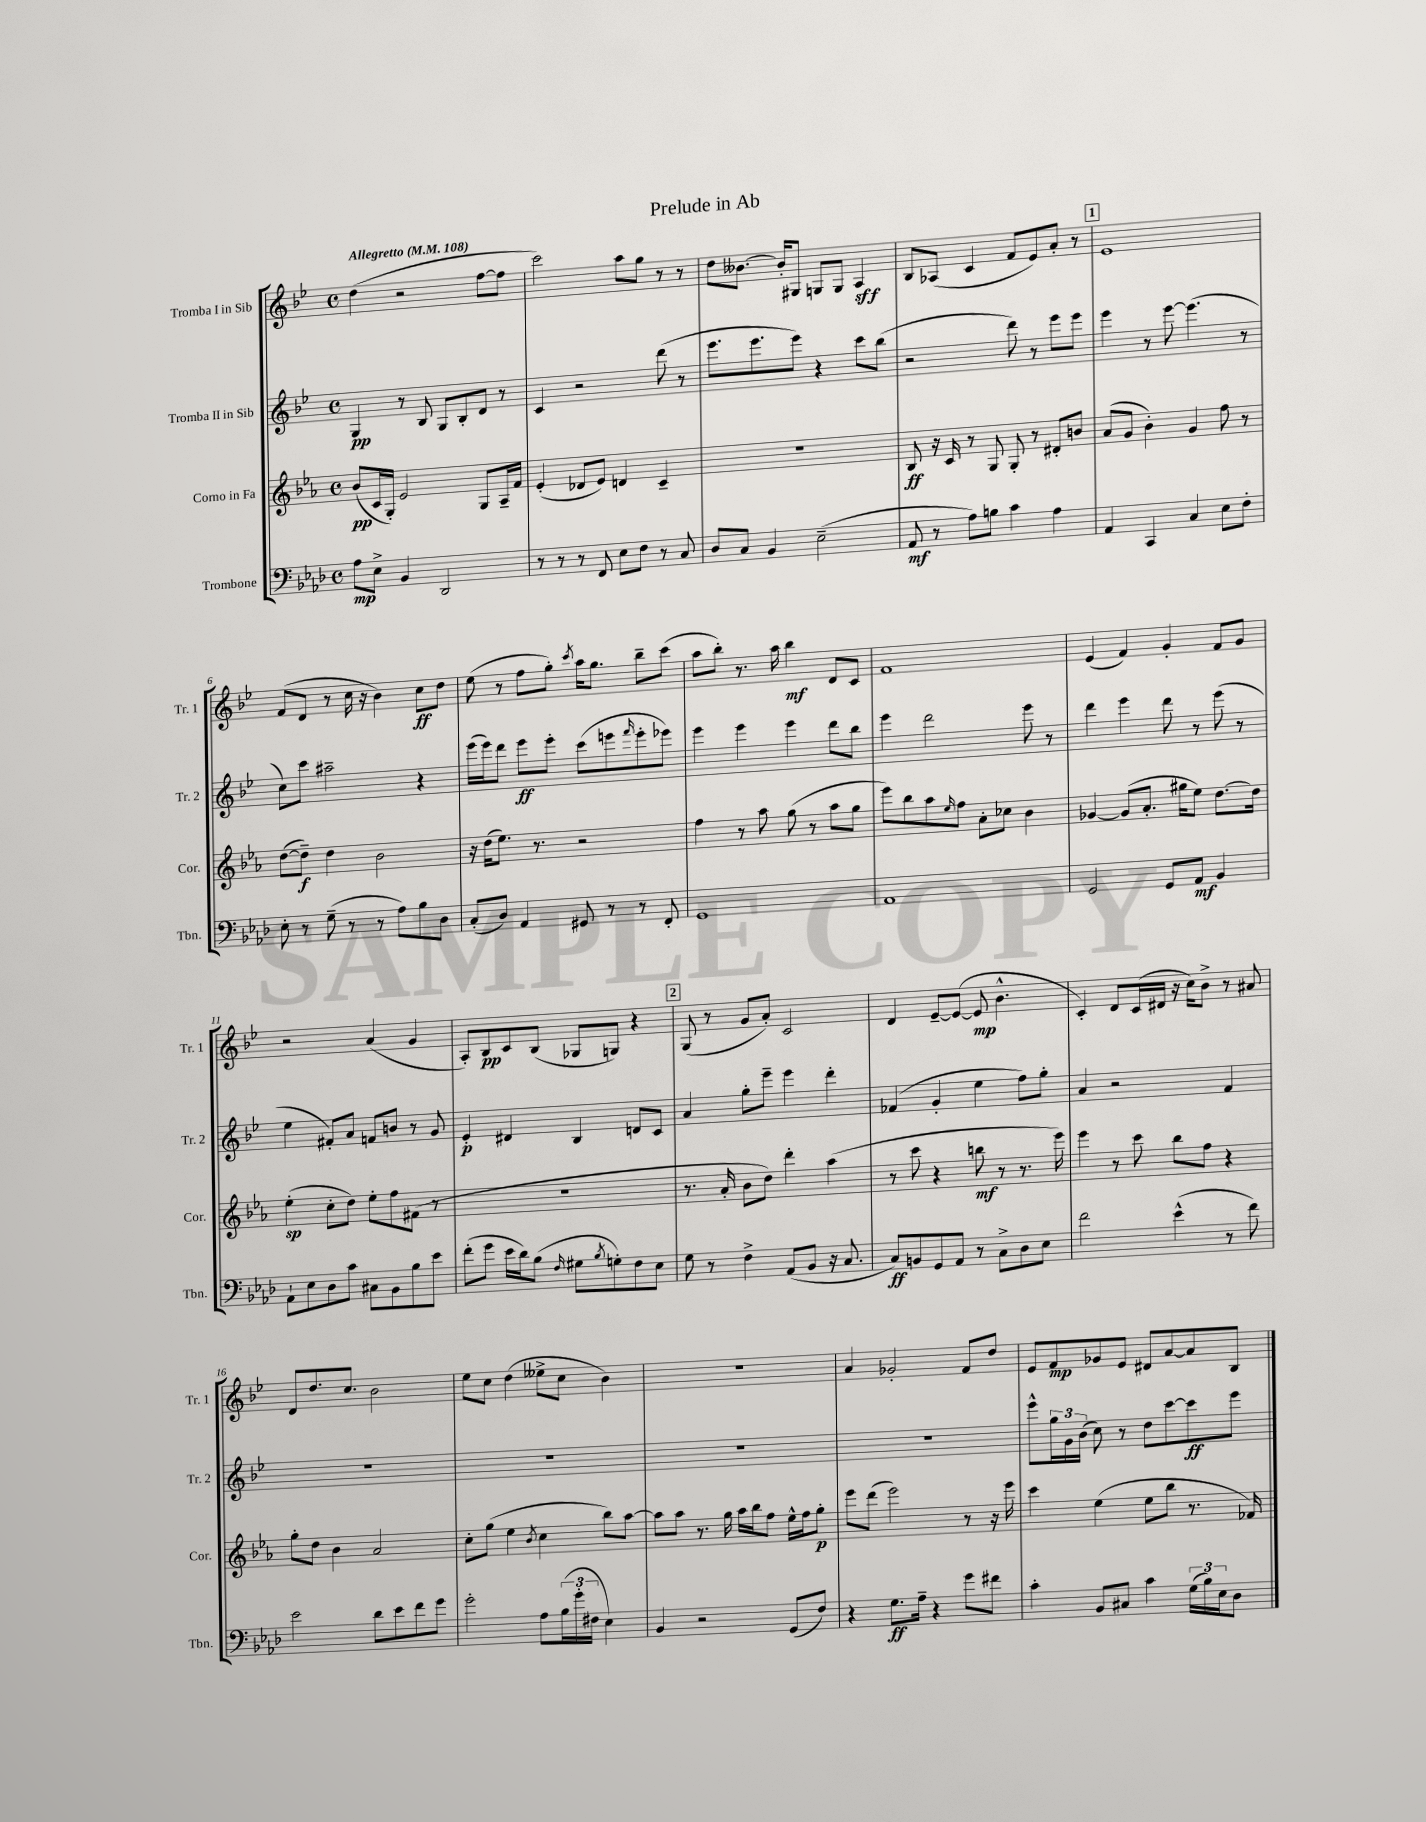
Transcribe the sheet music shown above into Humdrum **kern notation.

**kern	**kern	**kern	**kern
*staff4	*staff3	*staff2	*staff1
*clefF4	*clefG2	*clefG2	*clefG2
*k[b-e-a-d-]	*k[b-e-a-]	*k[b-e-]	*k[b-e-]
*M4/4	*M4/4	*M4/4	*M4/4
*met(c)	*met(c)	*met(c)	*met(c)
*MM108	*MM108	*MM108	*MM108
8A-	(8b-	4G	(4dd
8E-^	16c	.	.
.	16G')	.	.
4BB-	2e-	8r	2r
.	.	8B-	.
2DD-	.	8G	.
.	.	8B-'	.
.	8G	8d	[8ff
.	16A-~	8r	8ff]
.	16f	.	.
=	=	=	=
8r	(4e-'	4c	2ccc)
8r	.	.	.
8r	8d-	2r	.
8FF	8e-)	.	.
8E-	4d	.	8aa
8F	.	.	8gg
8r	4c~	(8ddd	8r
8C	.	8r	8r
=	=	=	=
8D-	1r	8.eee-	8dd
8C	.	.	[8.b--
.	.	8.eee-	.
4BB-	.	.	.
.	.	.	16b--']
.	.	8eee-)	8G#
(2E-~	.	4r	8G
.	.	.	8G
.	.	8ccc	4A
.	.	(8bb-	.
=	=	=	=
8AA-	8B-	2r	8B-
8r	16r	.	(8A-
.	16c	.	.
8A-)	8r	.	4c
8B	8G	.	.
4c	8G'	8ddd)	8f
.	8r	8r	8e-)
4A-	8d#'	8eee-	8a'
.	8b	8eee-	8r
=	=	=	=
4AA-	(8a-	4eee-	1e-
.	8g	.	.
4CC	4b-')	8r	.
.	.	[8eee-	.
4C	4g	(4.eee-]	.
8E-	8ff	.	.
8F'	8r	8r	.
=	=	=	=
8E-'	([8dd	8cc)	(8f
8r	8dd~])	8ccc	8d
(8G~	4dd	2aa#~	8r
8r	.	.	16cc
.	.	.	16r
8r	2b-	.	4b-)
8A-)	.	.	.
8B-	.	4r	8cc
8D-	.	.	8dd
=	=	=	=
(8C'	16r	(16eee-	(8ee-
.	(16dd	16eee-)	.
8D-)	8.ee-)	8ddd	8r
4AA-	.	8eee-	8ff
.	8.r	.	.
.	.	8eee-'	8gg')
.	.	.	8qccc
8GG#	2r	(8ccc	16aa
.	.	.	8.gg
8r	.	8eee	.
.	.	16qqfff	.
8r	.	8eee'	8bb-~
8FF'	.	8eee-)	(8ccc
=	=	=	=
1GG	4ff	4eee-	8aa
.	.	.	8bb-')
.	8r	4eee-	8.r
.	8aa-	.	.
.	.	.	16aa
.	(8gg	4eee-	4bb-
.	8r	.	.
.	8aa-	8ddd	8d
.	8gg	8bb-	8c
=	=	=	=
1AA-	8eee-)	4eee-	1f
.	8bb-	.	.
.	8aa-	2ddd	.
.	16qqee-	.	.
.	8ff	.	.
.	8a-'	.	.
.	8cc-	.	.
.	4b-	8eee-	.
.	.	8r	.
=	=	=	=
2GG	[4g-	4ddd	(4e-
.	(8g-]	4eee-	4f)
.	8.a-'	.	.
8GG	.	8ddd	4g'
.	16gg#	.	.
8AA-	8ee-)	8r	.
4BB-	[8.dd	(8eee-	8f
.	.	8r	8g
.	16dd]	.	.
=	=	=	=
8AA-`	(4ee-'	4ee-	2r
8E-	.	.	.
8D-	8cc'	8f#')	.
8c	8dd)	8a	.
8C#	8ee-'	8f	(4a
8BB-	8ff	8b	.
8B-	(8f#	8r	4g
8e-	8r	8g	.
=	=	=	=
(8f'	1r	4e-'	8A')
8g	.	.	8B-
16e-	.	4d#	8c
16d-)	.	.	.
(8B-	.	.	(8B-
16qqF	.	.	.
8G#	.	4B-	8G-
8qB-	.	.	.
8G')	.	.	8G)
8F	.	8d	4r
8E-	.	8c	.
=	=	=	=
8G	8.r	4a	(8G
8r	.	.	8r
.	16a-'	.	.
4F^	8b-	8gg'	8g
.	8dd)	8eee-~	8a')
(8AA-	4ddd'	4eee-	2c
8BB-	.	.	.
16r	(4aa-	4ddd'	.
8.C	.	.	.
=	=	=	=
8C)	8r	(4f-	4d
8BB	8ccc	.	.
8GG	4r	4g'	[8e-~
8AA-	.	.	(8e-_
8r	8bb	4ee-	8e-]
8C^	8r	.	4.b-^^
8D-	8.r	8ff)	.
8E-	.	8gg'	.
.	16eee-)	.	.
=	=	=	=
2f	4eee-	4a	4c')
.	8r	2r	8d
.	8ccc	.	(16c
.	.	.	16d#
(4e-^^	8bb-	.	16r
.	.	.	16cc)
.	8ff	.	8b-^
8r	4r	4f	8r
8f)	.	.	8a#
=	=	=	=
2e-	8gg'	1r	8d
.	8dd	.	8.dd
.	4b-	.	.
.	.	.	8.cc
8d-	2a-	.	2b-
8e-	.	.	.
8f	.	.	.
8g	.	.	.
=	=	=	=
2g'	8cc'	1r	8ee-
.	(8gg	.	8cc
.	4ee-	.	(4dd
.	8qb-	.	.
8A-	4cc	.	8ee--^
(24B-	.	.	8cc
24g'	.	.	.
24F#	.	.	.
4E-)	8bb-)	.	4b-)
.	[8aa-	.	.
=	=	=	=
4BB-	8aa-]	1r	1r
.	8aa-	.	.
2r	8.r	.	.
.	16gg	.	.
.	16aa-	.	.
.	16bb-	.	.
.	8ff	.	.
(8GG	16ee-^^	.	.
.	16ff	.	.
8F)	8gg'	.	.
=	=	=	=
4r	8eee-	1r	4a
.	(8ddd	.	.
8.G	2eee-)	.	2g-'
16A-~	.	.	.
4r	.	.	.
8g	8r	.	8f
8f#	16r	.	8dd
.	16eee-	.	.
=	=	=	=
4c'	4ccc	8eee-^^	8e-
.	.	24gg	8f
.	.	24g	.
.	.	(24b-	.
8BB-	(4ee-	8cc)	8g-
8C#	.	8r	8e-
4c	8ee-	8dd	8d#
.	8bb-	[8ccc	[8a
(24G	8.r	8ccc]	8a]
24B-)	.	.	.
24E-	.	.	.
8D-	.	8eee-	8B-
.	16f-)	.	.
==	==	==	==
*-	*-	*-	*-
